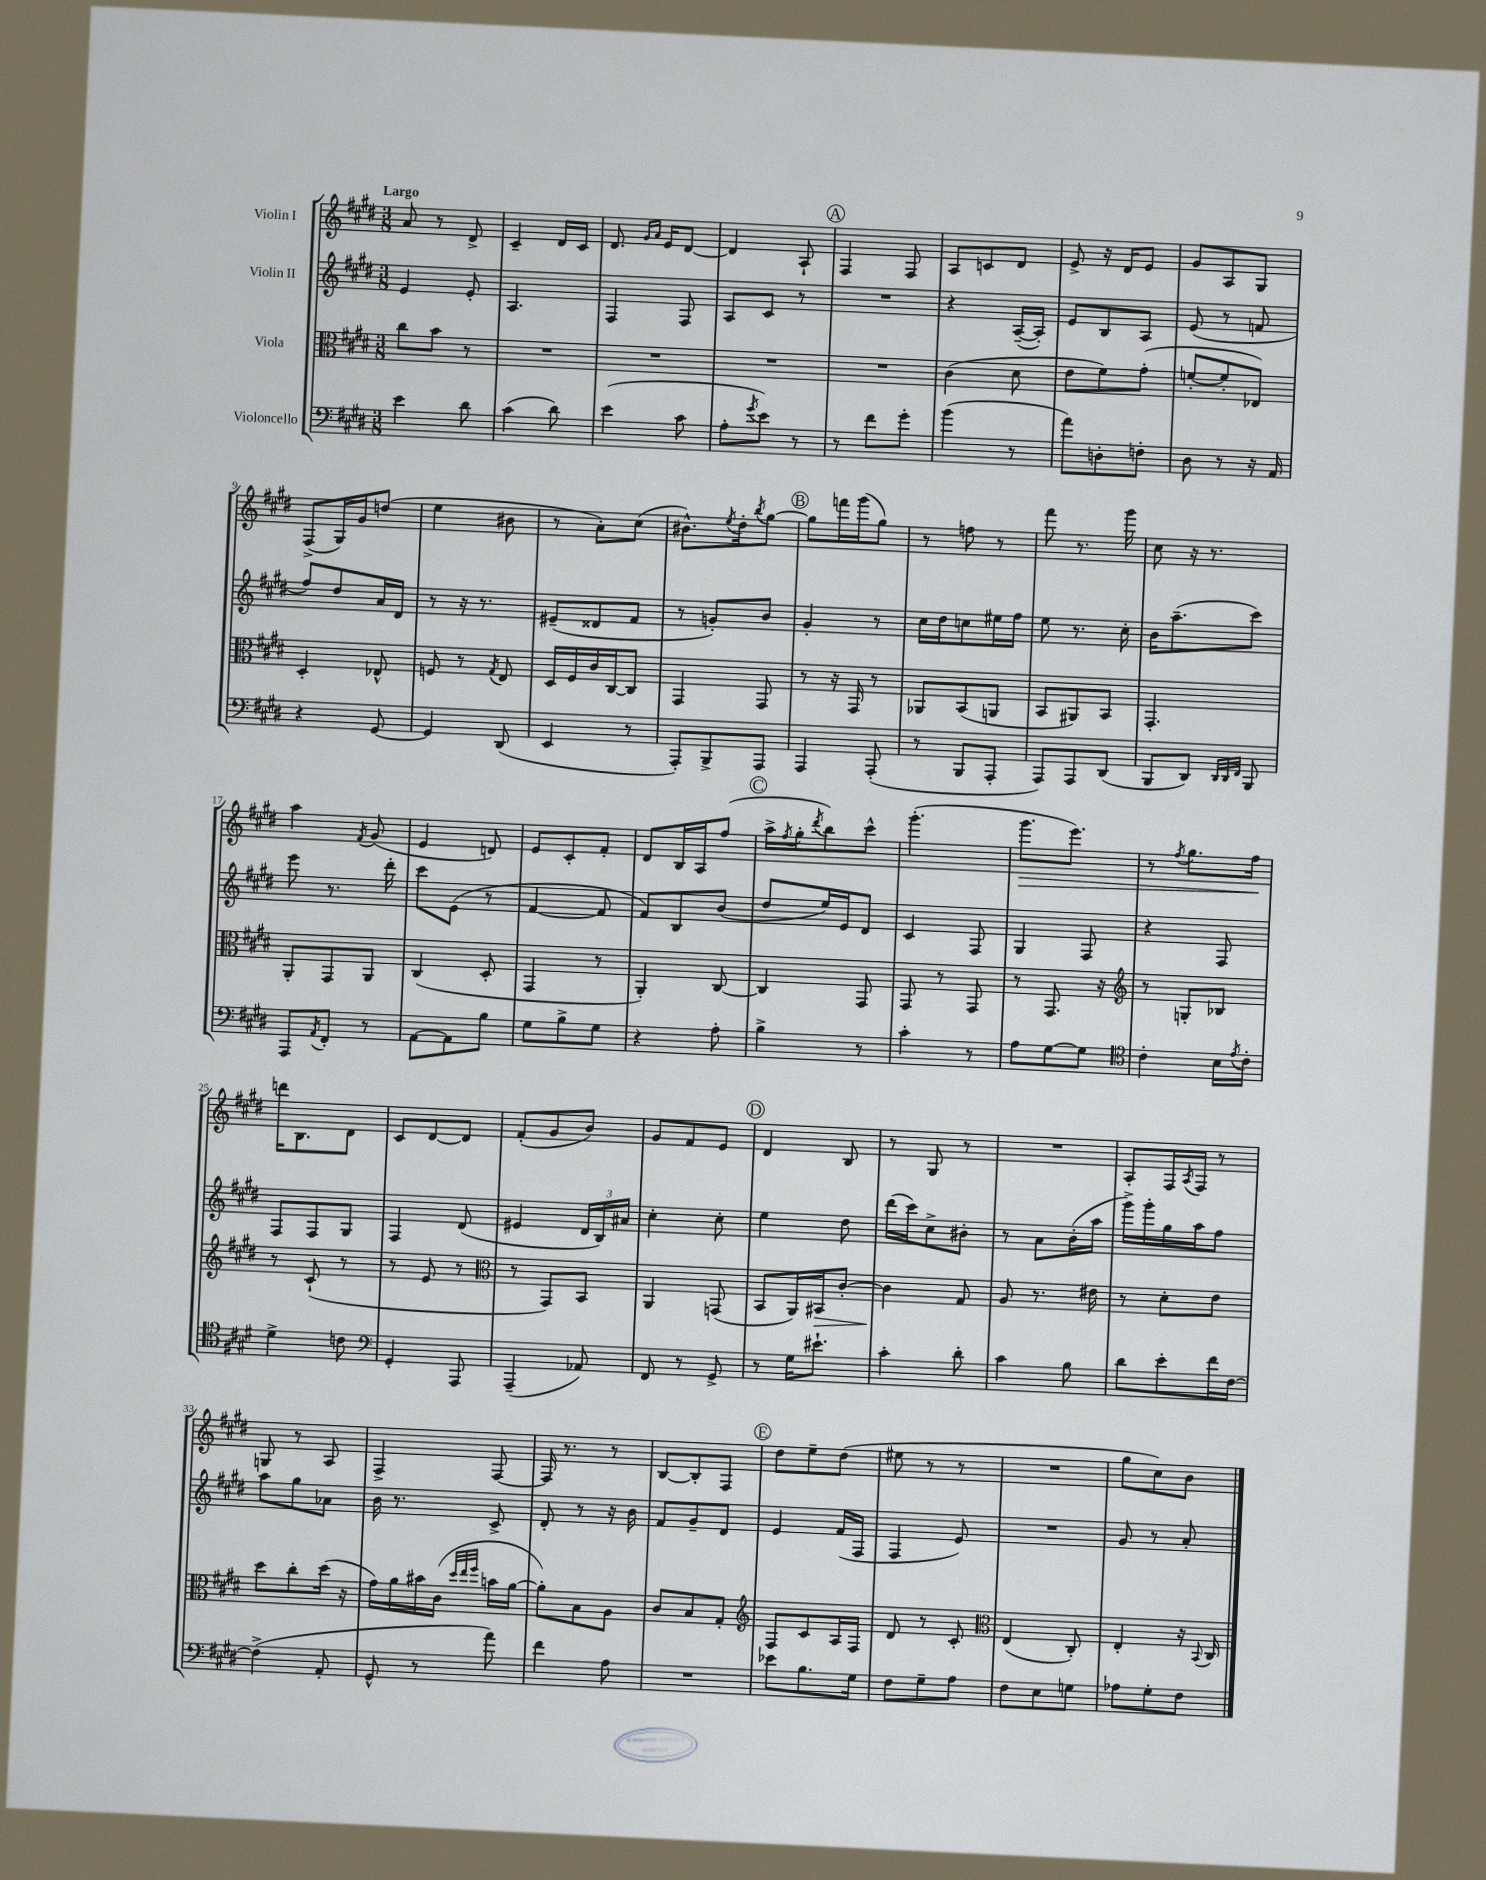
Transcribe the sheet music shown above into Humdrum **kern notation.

**kern	**kern	**kern	**kern
*staff4	*staff3	*staff2	*staff1
*clefF4	*clefC3	*clefG2	*clefG2
*k[f#c#g#d#]	*k[f#c#g#d#]	*k[f#c#g#d#]	*k[f#c#g#d#]
*M3/8	*M3/8	*M3/8	*M3/8
4e\	8cc#\L	4e/	8a/
.	8b\J	.	8r
8d#\	8r	8e'/	8d#^/
=	=	=	=
(4c#\	4.r	4.A/	4c#~/
8d#\)	.	.	16d#/LL
.	.	.	16c#/JJ
=	=	=	=
(4e\	4.r	4F#/	8.d#/
.	.	.	16qqg#/LL
.	.	.	16qqa/JJ
.	.	.	16e/LK
8c#\	.	8F#/	[8d#/J
=	=	=	=
8A'\L	4.r	8A/L	4d#/]
8qg#/	.	.	.
8e\J)	.	8c#/J	.
8r	.	8r	8A`/
=	=	=	=
8r	4.r	4.r	4F#/
8f#\L	.	.	.
8g#'\J	.	.	8F#/
=	=	=	=
(4b\	(4c#\	4r	8A/L
.	.	.	8c/
8r	8d#\	([16A~/LL	8d#/J
.	.	16A'/]JJ)	.
=	=	=	=
8a\L)	8e\L	8e/L	8e^/
8D'\	8f#\)	8B/	16r
.	.	.	16d#/LK
8F'\J	(8g#'\J	8A/J	8e/J
=	=	=	=
8D#\	[8f'/L	(8e/	8g#/L
8r	8f'/]	8r	8A/
16r	8E-/J)	8f/	8G#/J
16AA/	.	.	.
=	=	=	=
4r	4D#'/	8ff#/L)	(8F#^/L
.	.	8dd#/	16G#/L)
.	.	.	16g#/J
[8GG#/	8E-^^/	16a/L	(8dd/J
.	.	16d#/JJ	.
=	=	=	=
4GG#/]	8F/	8r	4ee\
.	8r	16r	.
.	.	8.r	.
.	8qG#/	.	.
(8DD#/	8E/	.	8b#\
=	=	=	=
4EE/	16D#/LL	(8e#~/L	8r
.	16F#/	.	.
.	16c#/	8d##/	8a'\L)
.	[16C#/J	.	.
8r	8C#/]J	8f#/J	(8cc#\J
=	=	=	=
8AAA'/L)	4GG#/	8r	8.b#^^\L)
8BBB^/	.	8g'/L)	.
.	.	.	8qee/
.	.	.	16dd#'\k
.	.	.	8qbb/
8AAA/J	8GG#/	8b/J	[8gg#\J
=	=	=	=
4AAA/	8r	4g#'/	8gg#\]L
.	16r	.	16fff\L
.	16GG#/	.	(16ggg#\J
(8AAA'/	8r	8r	8gg#\J)
=	=	=	=
8r	8AA-/L	16cc#\LL	8r
.	.	16dd#\J	.
8BBB/L	(8BB/	8cc\	8ff\
8AAA'/J	8AA/J	16ee#\L	8r
.	.	16ff#\JJ	.
=	=	=	=
8AAA/L)	8BB/L	8ee\	8fff#\
8AAA/	8AA#/)	8.r	8.r
(8DD#/J	8BB/J	.	.
.	.	16cc#'\	16ggg#\
=	=	=	=
8BBB/L	4.GG#'/	16b\LK	8cc#\
.	.	(8.aa~\	.
8DD#/J)	.	.	16r
.	.	.	8.r
32qqDD#/LLL	.	.	.
32qqDD#/	.	.	.
32qqFF#/JJJ	.	.	.
8BBB/	.	8ccc#\J)	.
=	=	=	=
8AAA/L	8AA'/L	8eee\	4aa\
8qAA/	.	.	.
8FF#'/J	8GG#/	8.r	.
.	.	.	8qf#/
8r	8AA/J	.	(8g#/
.	.	16ddd#'\	.
=	=	=	=
[8AA\L	(4C#/	8ccc#\L	4e/
8AA\]	.	(8e\J	.
8B\J	8D#'/	8r	8d/)
=	=	=	=
8G#\L	4GG#/	[4f#/	8e/L
8B^\	.	.	8c#'/
8G#\J	8r	8f#/]	8f#'/J
=	=	=	=
4r	4AA'/)	8f#/L)	8d#/L
.	.	8B/	16B/L
.	.	.	16A/J
8A'\	[8C#/	(8b/J	(8ff#/J
=	=	=	=
4B^\	4C#/]	8dd#/L	16aa^\LL
.	.	.	8qff#/
.	.	.	16gg#'\J
.	.	.	8qddd#/
.	.	16ee/L)	8bb\)
.	.	16e/J	.
8r	8GG#/	8d#/J	8ccc#^^\J
=	=	=	=
4c#'\	8GG#/	4c#/	(4.ggg#'\
.	8r	.	.
8r	8GG#/	8F#/	.
=	=	=	=
8A\L	8r	4G#/	8.ggg#\L
[8G#\	8.GG#/	.	.
.	.	.	8.eee\J)
8G#\]J	.	8F#/	.
.	16r	.	.
=	=	=	=
*clefC4	*clefG2	*	*
4c#'\	8r	4r	8r
.	.	.	8qff#/
.	8G'/L	.	8.gg#\L
16B\LL	8B-/J	8F#/	.
8qe/	.	.	.
16c#'\JJ	.	.	16ff#\Jk
=	=	=	=
4d#^\	8r	8F#/L	16ddd\LK
.	.	.	8.B\
.	(8c#`/	8F#/	.
8c\	8r	8G#/J	8d#\J
=	=	=	=
*clefF4	*	*	*
4GG#'/	8r	4F#/	8c#/L
.	8e/	.	[8d#/
8AAA/	8r	(8d#/	8d#/]J
=	=	=	=
*	*clefC3	*	*
(4AAA~/	8r	4e#/	(8f#'/L
.	8GG#/L)	.	8g#/
8AA-/)	8BB/J	24d#/LL	8b/J)
.	.	24B/)	.
.	.	24a#/JJ	.
=	=	=	=
8FF#/	4AA/	4cc#'\	8g#/L
8r	.	.	8f#/
8GG#^/	(8GG/	8cc#'\	8e/J
=	=	=	=
8r	8BB/L	4ee\	4d#/
16G#\LK	16AA/L)	.	.
8.e#`\J	16BB#/J	.	.
.	[8c#'/J	8dd#\	8B/
=	=	=	=
4c#'\	4c#\]	(16ddd#\LL	8r
.	.	16ccc#\J)	.
.	.	8cc#^\	8G#/
8d#'\	8G#/	8b#'\J	8r
=	=	=	=
4c#\	8A/	8r	4.r
.	8.r	8a\L	.
8B\	.	(16b'\L	.
.	16e#\	16aa\JJ	.
=	=	=	=
8d#\L	8r	16ggg#^\LL)	8A'/L
.	.	16ggg#'\	.
8e'\	8d#'\L	16gg#\	16F#/L
.	.	.	8qA/
.	.	16aa\J	16F#/JJ
16f#\L	8e\J	8ff#\J	8r
[16F#\JJ	.	.	.
=	=	=	=
(4F#^\]	8dd#\L	8aa\L	8G/
.	8cc#'\	8gg#\	8r
8AA'/	(16dd#\Jk	8a-\J	8A/
.	16r	.	.
=	=	=	=
8GG#^^/	16g#\LL)	16b\	4F#^/
.	16a\	8.r	.
8r	16b#\	.	.
.	(16c#\JJ	.	.
.	32qqdd#/LLL	.	.
.	32qqee/	.	.
.	32qqff#/JJJ	.	.
8a\)	16b\LL	8c#^/	[8F#/
.	[16a\JJ	.	.
=	=	=	=
4f#\	8a'\]L)	8d#'/	16F#/]
.	.	.	8.r
.	8B\	8r	.
8A\	8A\J	16r	8r
.	.	16b\	.
=	=	=	=
4.r	8c#/L	8f#/L	[8B/L
.	8B/	8g#~/	8B'/]
.	8G#'/J	8d#/J	8F#/J
=	=	=	=
*	*clefG2	*	*
8e-\L	8F#/L	4e/	8dd#\L
8.B\	8c#/	.	8ee~\
.	16A/L	(16f#/LL	(8dd#\J
16G#\Jk	16F#/JJ	16F#/JJ	.
=	=	=	=
8F#\L	8d#/	4F#/	8ee#\
8G#~\	8r	.	8r
8A\J	8c#'/	8e/)	8r
=	=	=	=
*	*clefC3	*	*
8F#\L	(4E/	4.r	4.r
8E\	.	.	.
8G\J	8C#'/)	.	.
=	=	=	=
8A-\L	4E'/	8g#/	8gg#\L
8G#'\	.	8r	8cc#\)
8F#\J	16r	8a'/	8b\J
.	8qqBB/	.	.
.	16C#/	.	.
==	==	==	==
*-	*-	*-	*-
